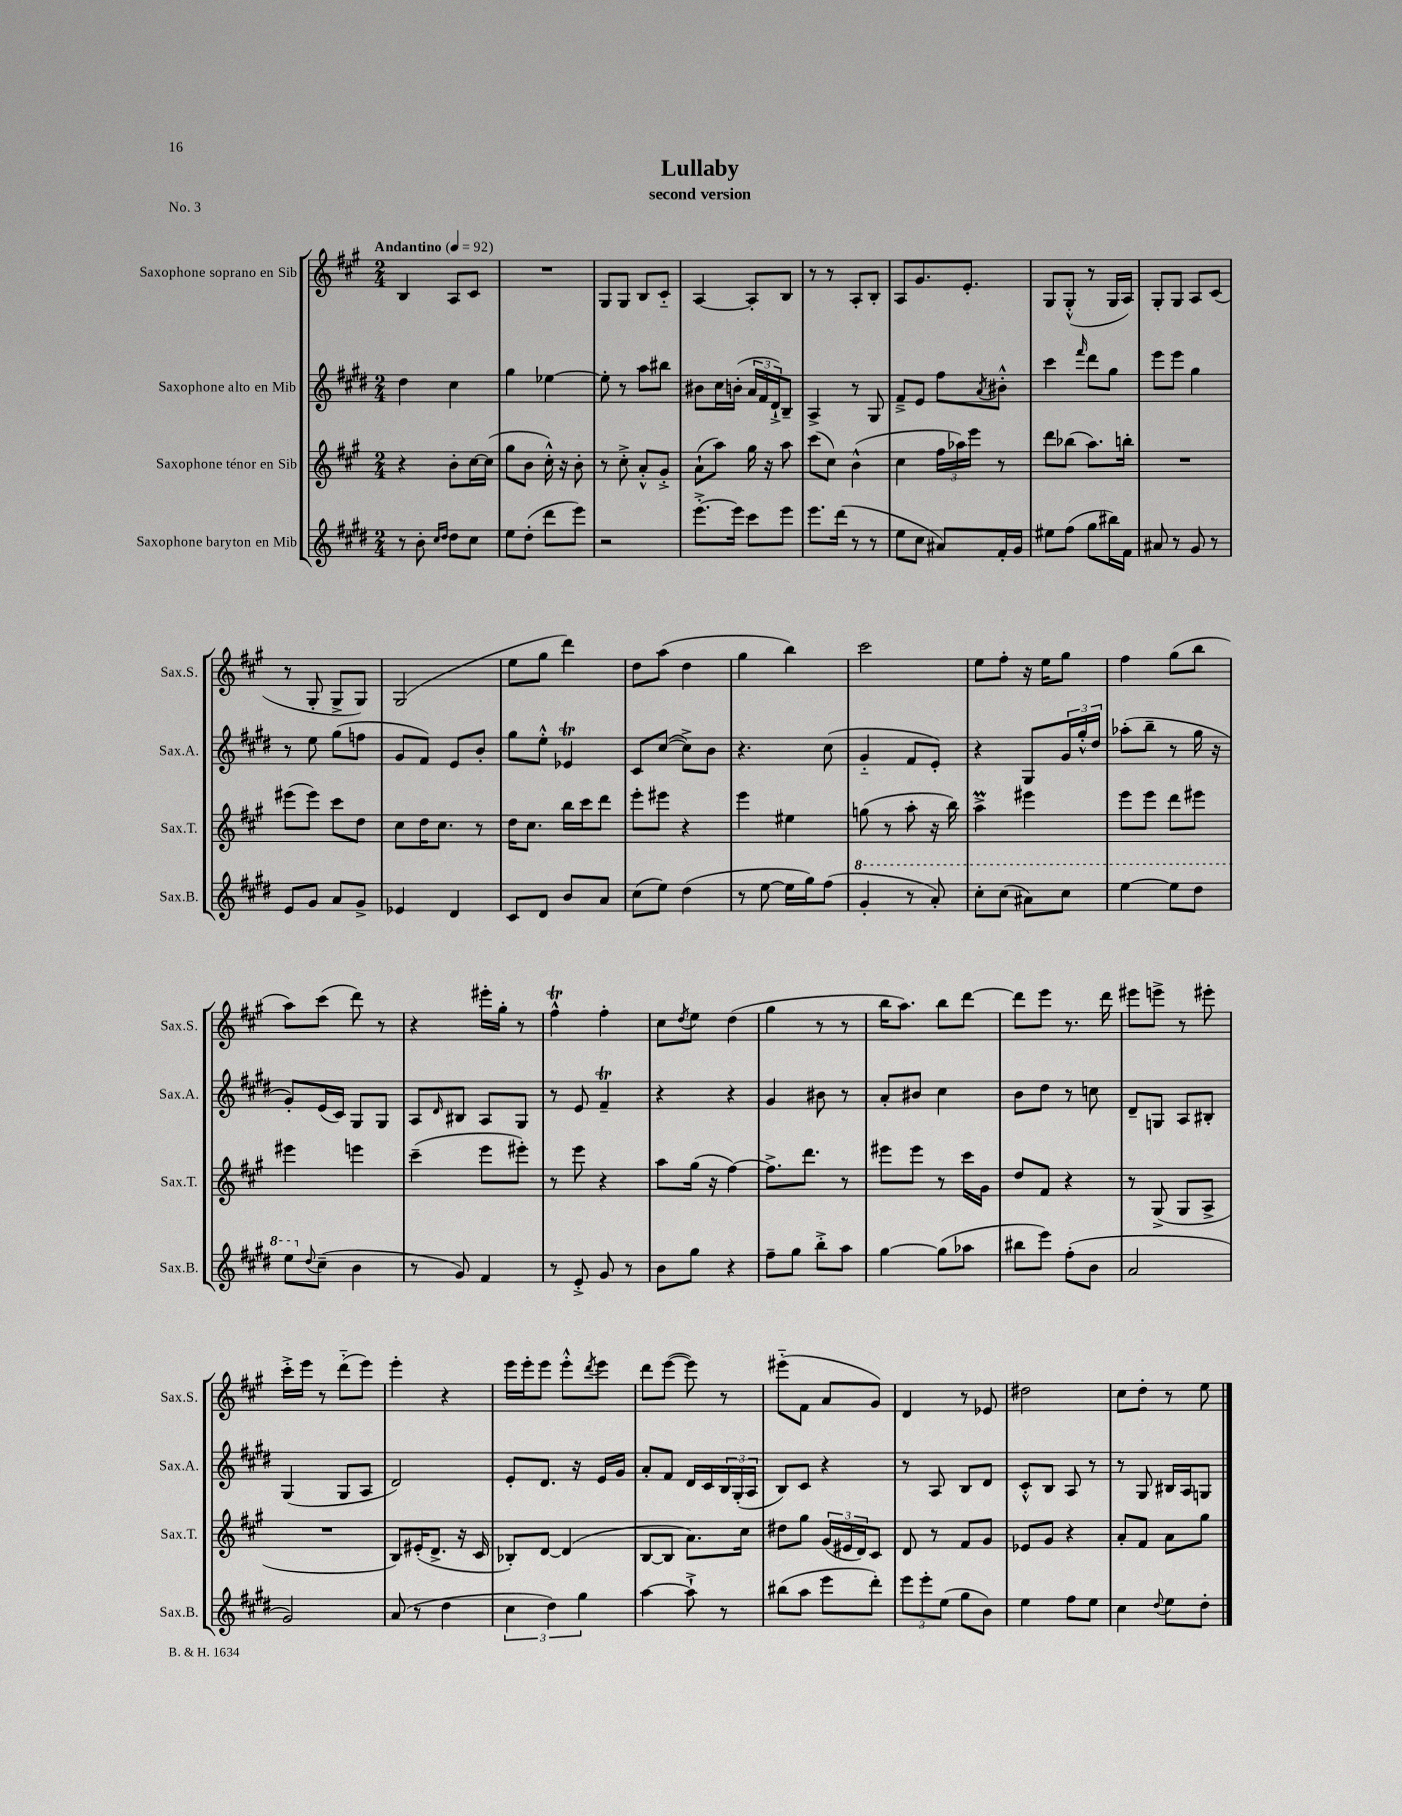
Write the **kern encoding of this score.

**kern	**kern	**kern	**kern
*staff4	*staff3	*staff2	*staff1
*clefG2	*clefG2	*clefG2	*clefG2
*k[f#c#g#d#]	*k[f#c#g#]	*k[f#c#g#d#]	*k[f#c#g#]
*M2/4	*M2/4	*M2/4	*M2/4
*MM92	*MM92	*MM92	*MM92
8r	4r	4dd#	4B
8b'	.	.	.
16qqcc#	.	.	.
16qqdd#	.	.	.
8dd#	8b'	4cc#	8A
8cc#	[16cc#	.	8c#
.	(16cc#]	.	.
=	=	=	=
8ee	8gg#	4gg#	2r
(8dd#'	8b	.	.
8ddd#	16cc#'^^)	[4ee-	.
.	16r	.	.
8eee)	8b'	.	.
=	=	=	=
2r	8r	8ee-']	8G#
.	8cc#'^	8r	8G#
.	8a'^^	8aa	8B
.	8g#'^	8bb#	8c#'~
=	=	=	=
[8.eee'^	(8a`	8b#	[4A
.	8aa)	16cc#	.
16eee]	.	(16b'	.
8ccc#	16gg#	24a	8A']
.	.	24f#	.
.	16r	.	.
.	.	24d#`^)	.
8eee	8aa	8B~	8B
=	=	=	=
8.eee	(8ccc#	4A^	8r
.	8cc#)	.	8r
(16ddd#	.	.	.
8r	(4b^^	8r	8A'
8r	.	8G#	8B'
=	=	=	=
8ee	4cc#	8f#~^	8A
8cc#	.	8e	8.g#
8a#)	24ff#	8ff#	.
.	24aa-)	.	.
.	.	.	8.e'
.	24eee	.	.
.	.	8qa	.
16f#'	8r	8b#'^^	.
16g#	.	.	.
=	=	=	=
8ee#	8ddd	4ccc#	8G#
(8ff#	(8bb-	.	(8G#'^^
.	.	16qqfff#	.
8gg#	8.aa)	8ddd#	8r
16bb#)	.	8gg#	16G#
16f#	16bb'	.	16A)
=	=	=	=
8a#	2r	8eee	8G#'
8r	.	8eee	8G#
8g#	.	4gg#	8A
8r	.	.	(8c#
=	=	=	=
8e	(8eee#	8r	8r
8g#	8eee#)	8ee	8G#'
8a	8ccc#	(8gg#	8G#^
8g#^	8dd	8ff	8G#)
=	=	=	=
4e-	8cc#	8g#	(2G#
.	16dd	8f#)	.
.	8.cc#	.	.
4d#	.	8e	.
.	8r	8b'	.
=	=	=	=
8c#	16dd	8gg#	8ee
.	8.cc#	.	.
8d#	.	8ee'^^	8gg#
8b	16bb	4e-	4ddd)
.	16ccc#	.	.
8a	8ddd	.	.
=	=	=	=
(8cc#	8eee'	8c#	8dd
8ee)	8eee#	([8cc#	(8aa
(4dd#	4r	8cc#^])	4dd
.	.	8b	.
=	=	=	=
8r	4eee	4.r	4gg#
[8ee	.	.	.
16ee]	4ee#	.	4bb)
16gg#)	.	.	.
(8ff#	.	(8cc#	.
=	=	=	=
4gg#'	(8gg	4g#'~	2ccc#
.	8r	.	.
8r	8aa'	8f#	.
8aa')	16r	8e')	.
.	16bb)	.	.
=	=	=	=
8ccc#'	4aa^	4r	8ee
(8ccc#	.	.	8ff#'
8aa#)	4eee#	8G#	16r
.	.	.	16ee
8ccc#	.	24g#	8gg#
.	.	24gg#'^^	.
.	.	24dd#	.
=	=	=	=
[4eee	8eee	(8aa-'	4ff#
.	8eee	8bb~	.
8eee]	8ddd	8r	(8gg#
8ddd#	8eee#	16gg#	8bb
.	.	16r	.
=	=	=	=
8eee	4eee#	8g#')	8aa)
8qqdd#	.	.	.
(8cc#~	.	(16e	(8ccc#
.	.	16c#)	.
4b	4eee	8G#	8ddd)
.	.	8G#	8r
=	=	=	=
8r	(4ccc#~	8A	4r
.	.	16qqd#	.
8g#)	.	8B#	.
4f#	8eee	8A	16eee#'
.	.	.	16gg#'
.	8eee#')	8G#	8r
=	=	=	=
8r	8r	8r	4ff#^^
8e'^	8eee	8e	.
8g#	4r	4f#~	4ff#'
8r	.	.	.
=	=	=	=
8b	8aa	4r	8cc#
.	.	.	8qdd
8gg#	(16gg#	.	8ee
.	16r	.	.
4r	[4ff#)	4r	(4dd
=	=	=	=
8ff#~	8.ff#^]	4g#	4gg#
8gg#	.	.	.
.	8.ddd	.	.
8bb'^	.	8b#	8r
8aa	8r	8r	8r
=	=	=	=
[4gg#	8eee#	8a'	16bb
.	.	.	8.aa)
.	8eee#	8b#	.
(8gg#]	8r	4cc#	8bb
8aa-	16ccc#	.	[8ddd
.	16g#	.	.
=	=	=	=
8bb#	8dd	8b	8ddd]
8eee)	8f#	8dd#	8eee
(8ff#'	4r	8r	8.r
8b	.	8cc	.
.	.	.	16ddd
=	=	=	=
2a	8r	8d#~	8eee#
.	(8G#^	8G	8eee^
.	8G#	8A	8r
.	8A^	8B#'	8eee#'
=	=	=	=
2g#)	2r	(4G#	16ccc#'^
.	.	.	16eee
.	.	.	8r
.	.	8G#	(8ddd'~
.	.	8A	8eee)
=	=	=	=
(8a	8B)	2d#)	4eee'
8r	(16e#'	.	.
.	8.d^	.	.
4dd#	.	.	4r
.	16r	.	.
.	16c#	.	.
=	=	=	=
6cc#	8B-')	8e'	16eee
.	.	.	16eee'
.	[8d	8.d#	8eee
6dd#)	.	.	.
.	(4d]	.	8eee'^^
.	.	16r	.
6gg#	.	.	.
.	.	.	8qddd
.	.	16e	8eee
.	.	16g#	.
=	=	=	=
[4aa	[8B	8a'	8ddd
.	8B]	8f#	([8eee
8aa`^]	8.a)	16d#	8eee])
.	.	16c#	.
8r	.	24B	8r
.	.	(24G#'	.
.	16cc#	.	.
.	.	24A	.
=	=	=	=
(8bb#	8dd#	8B)	(8eee#'~
8aa	8gg#	8c#	8f#
8eee	(24g#	4r	8a
.	24e#	.	.
.	24d)	.	.
8ddd#')	8c#	.	8g#)
=	=	=	=
12eee	8d	8r	4d
12eee'	.	.	.
.	8r	8A	.
(12ee	.	.	.
8gg#	8f#	8B	8r
8b)	8g#	8d#	8e-
=	=	=	=
4ee	8e-	8c#'^^	2dd#
.	8g#	8B	.
8ff#	4r	8A	.
8ee	.	8r	.
=	=	=	=
4cc#	8a'	8r	8cc#
.	8f#	8G#	8dd'
8qqdd#	.	.	.
8ee	8a	16B#	8r
.	.	16A	.
8dd#'	8gg#	8G	8ee
==	==	==	==
*-	*-	*-	*-
